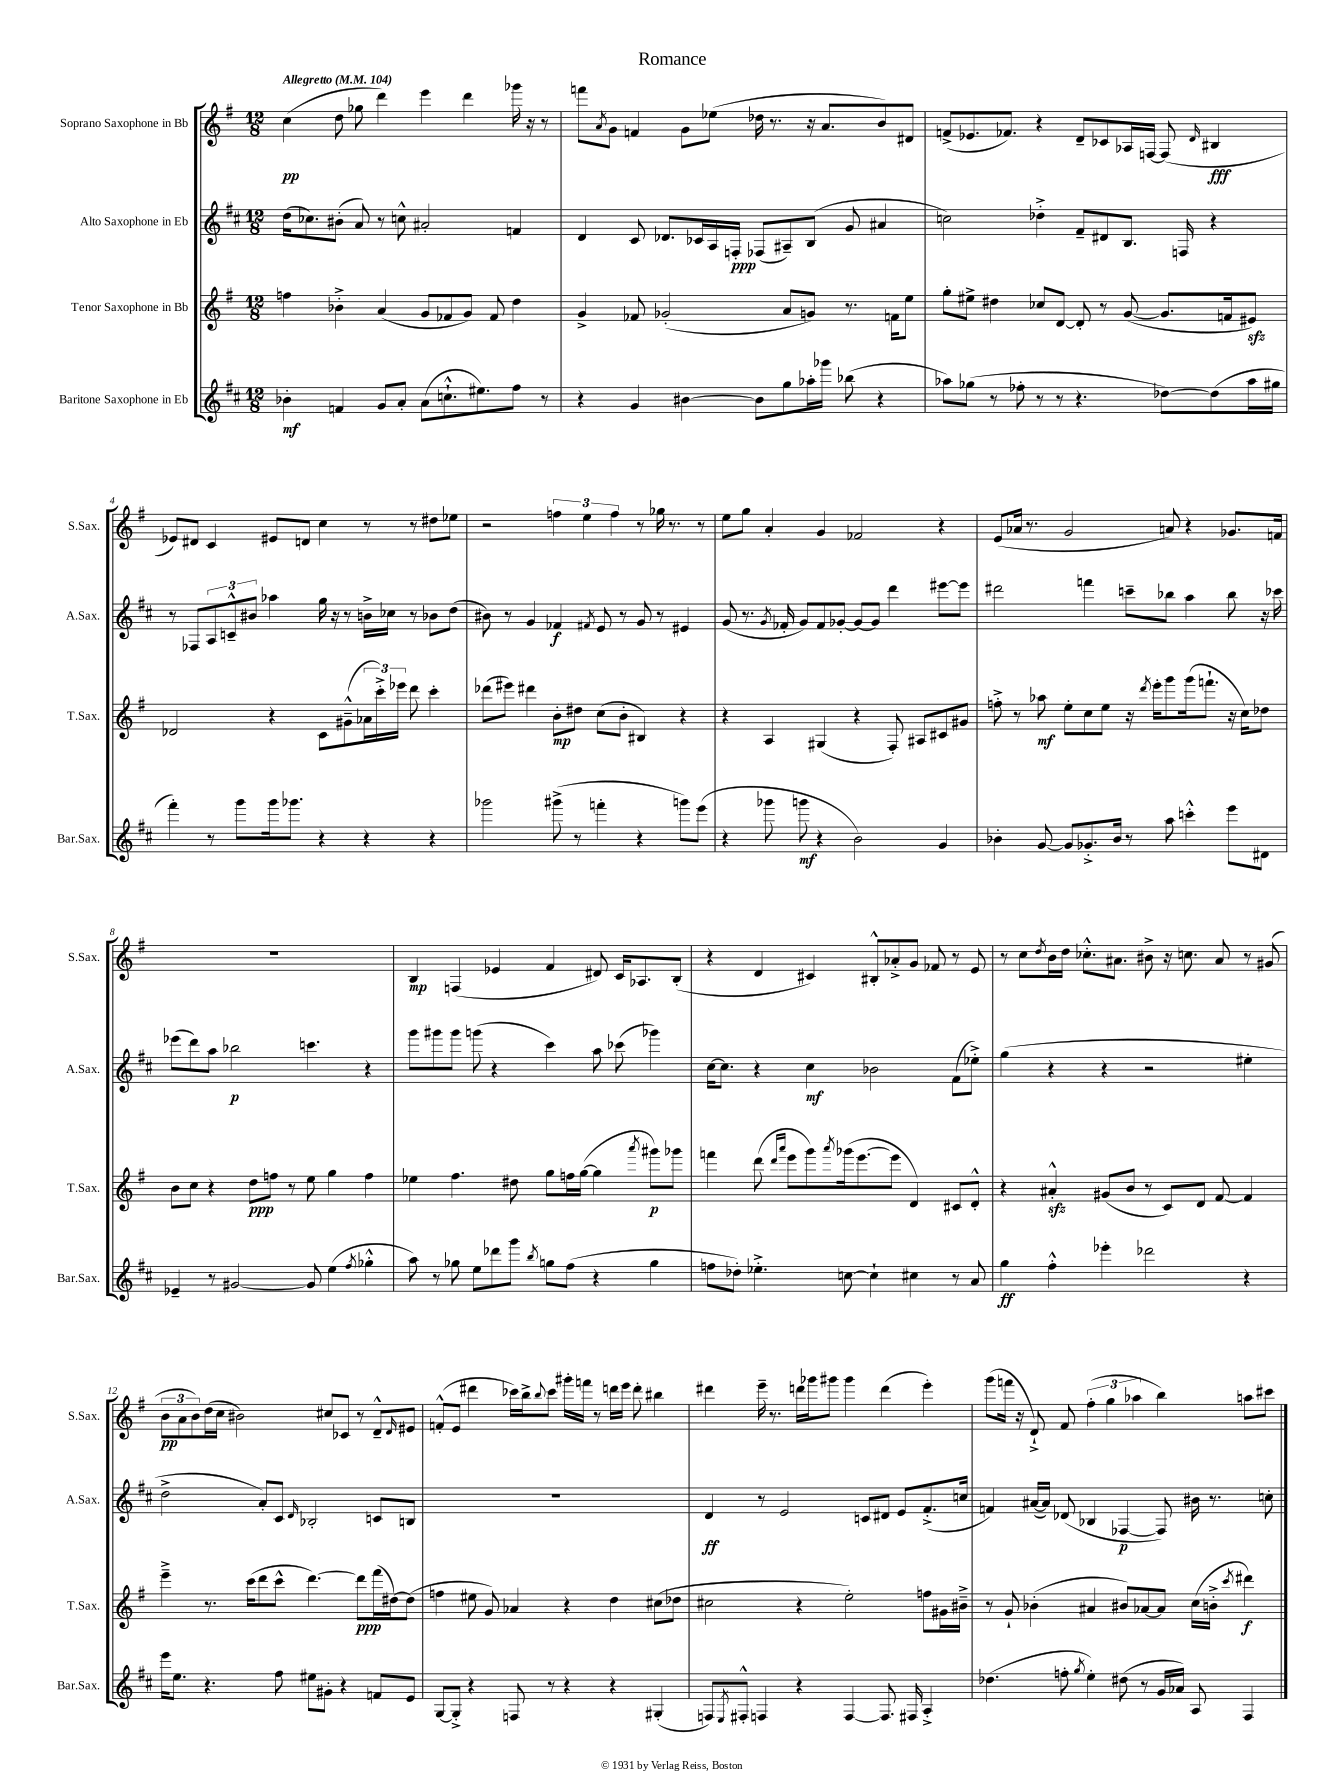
\header { title = "Romance" }
<<
\new StaffGroup <<
\new Staff = "s0" \with { instrumentName = "Soprano Saxophone in Bb" shortInstrumentName = "S.Sax." } {
    \clef treble \key g \major \numericTimeSignature \time 12/8 \tempo "Allegretto" 4 = 104
    c''4\pp( d''8 ges''8 d'''4) e'''4 d'''4 ges'''16 r16 r8 |
    f'''8 \acciaccatura { a'8 } g'8 f'4 g'8 ees''8( des''16 r8. r16 a'8. b'8) dis'8 |
    f'8->( ees'8. fes'8.) r4 d'8-- ces'8 aes16 f16~ f8( \grace { d'16 } bis4\fff |
    ees'8) dis'8 c'4 eis'8 d'8 c''4 r8 r8 dis''8 ees''8 |
    r2 \tuplet 3/2 { f''4 e''4 f''4 } r8 ges''16 r8. r8 |
    e''8 g''8 a'4-. g'4 fes'2 r4 |
    e'8( aes'16 r8. g'2 a'8) r4 ges'8. f'16 |
    R1. |
    b4\mp f4( ees'4 fis'4 dis'8) c'16 aes8. b8-.( |
    r4 d'4 cis'4) bis8-.-^ aes'8-.-> g'8 fes'8 r8 e'8 |
    r8 c''8 \acciaccatura { d''8 } b'16 d''16 ces''8.-.-^ ais'8. bis'8-> r16 c''8. ais'8 r8 gis'8( |
    \tuplet 3/2 { b'8\pp a'8 b'8) } d''16( c''16 bis'2) cis''8 ces'8 r8 d'8---^ \grace { d'16 } eis'8 |
    f'8-.-^( e'8 dis'''4 ces'''16) b''16-> \appoggiatura { b''8 } ces'''8 gis'''16-. f'''16 r8 d'''16 e'''16 d'''8-. bis''4 |
    dis'''4 e'''16-- r8. d'''16 ges'''16 gis'''8 gis'''4 d'''4( e'''4-.) |
    g'''8( f'''16 r16 d'8-!->) fis'8 \tuplet 3/2 { fis''4-.( g''4 aes''4 } b''4) a''8 cis'''8 \bar "|." |
}
\new Staff = "s1" \with { instrumentName = "Alto Saxophone in Eb" shortInstrumentName = "A.Sax." } {
    \clef treble \key d \major \numericTimeSignature \time 12/8
    d''16( ces''8.) bis'8-.( a'8) r8 c''8-^ ais'2-. f'4 |
    d'4 cis'8 des'8. ces'16 a16 f16-.\ppp fes8( ais8--) b8( g'8 ais'4 |
    c''2) des''4-.-> fis'8-- dis'8 b8. f16 r4 |
    r8 fes8 \tuplet 3/2 { a8 c'8---^ bis'8 } aes''4 g''16 r16 r8 b'16-> ces''16 r8 bes'8 d''8( |
    bis'8) r8 g'4 fes'4\f \acciaccatura { fis'8 } e'8 r8 g'8 r8 eis'4 |
    g'8( r8. \acciaccatura { g'8 } fes'16-. g'8) fes'8 ges'8~-. ges'8~ ges'8 d'''4 eis'''8~ eis'''8 |
    dis'''2 f'''4 c'''8-- bes''8 a''4 bes''8 r16 ces'''16 |
    ees'''8( d'''8) a''8 bes''2\p c'''4. r4 |
    g'''8 gis'''8 gis'''8 g'''8( r4 cis'''4) a''8 ces'''8( ges'''4) |
    cis''16~ cis''8. r4 cis''4\mf bes'2 fis'8( ees''8-.->) |
    g''4( r4 r4 r2 eis''4-. |
    d''2-> a'8-.) cis'8 \grace { d'16 } bes2-. c'8 b8 |
    R1. |
    d'4\ff r8 e'2 c'8 dis'8 e'8 fis'8.-.->( c''16 |
    f'4) ais'16~( ais'16) des'8( bes4 fes4~\p fes8) bis'16 r8. c''8-. \bar "|." |
}
\new Staff = "s2" \with { instrumentName = "Tenor Saxophone in Bb" shortInstrumentName = "T.Sax." } {
    \clef treble \key g \major \numericTimeSignature \time 12/8
    f''4 bes'4-.-> a'4( g'8 fes'8 g'8) fes'8 d''4 |
    g'4-> fes'8 ges'2-.( a'8 g'8) r8. f'16 e''8 |
    g''8-. eis''8-> dis''4 ces''8 d'8~ d'8-. r8 g'8~( g'8. f'16 eis'8\sfz) |
    des'2 r4 c'8 gis'8---^( \tuplet 3/2 { aes'16 c'''16-.->) ees'''16 } d'''8 c'''4-. |
    des'''8( eis'''8) dis'''4 b'8-.\mp dis''8 c''8( b'8-. bis4) r4 |
    r4 a4 gis4( r4 fis8-.) ais8 cis'8 gis'8 |
    f''8-.-> r8 aes''8\mf e''8-. c''8 e''8 r16 \acciaccatura { d'''8 } e'''16-. g'''8 g'''16( f'''8.-! r16 c''16) des''8 |
    b'8 c''8 r4 d''8\ppp f''8 r8 e''8 g''4 f''4 |
    ees''4 fis''4. dis''8 g''8 f''16 g''16~( g''4 \acciaccatura { a'''8 } gis'''8\p) ges'''8 |
    f'''4 d'''8( \grace { d'''16 a'''16 } e'''8 g'''8) \acciaccatura { a'''8 } ges'''16( e'''8.~ e'''8 d'4) cis'8 d'8-.-^ |
    r4 ais'4-.-^\sfz gis'8( b'8 r8 c'8) d'8 fis'8~ fis'4 |
    e'''4---> r8. c'''16( d'''8 c'''8-^ d'''4.~) d'''8\ppp fis'''16( dis''16~) dis''8( |
    f''4 eis''8 g'8) aes'4 r4 d''4 cis''8( des''8 |
    cis''2 r4 e''2-.) f''8 gis'16 bis'16---> |
    r8 g'8-! bes'4-.( ais'4 bis'8) aes'8~ aes'8 c''16( b'16-.-> \acciaccatura { c'''8 } dis'''4\f) \bar "|." |
}
\new Staff = "s3" \with { instrumentName = "Baritone Saxophone in Eb" shortInstrumentName = "Bar.Sax." } {
    \clef treble \key d \major \numericTimeSignature \time 12/8
    bes'4-.\mf f'4 g'8 a'8-. a'8( c''8.-!-^ eis''8.) fis''8 r8 |
    r4 g'4 bis'4~ bis'8 g''8 aes''16-. ges'''16 bes''8( r4 |
    aes''8) ges''8( r8 fes''8-. r8 r8 r4. des''8~) des''8( aes''16 gis''16 |
    fis'''4-.) r8 g'''8 g'''16 ges'''8. r4 r4 r4 |
    ges'''2 gis'''8->( r8 f'''4-. r4 g'''8) e'''8( |
    r4 ges'''8 g'''8\mf r4 b'2) g'4 |
    bes'4-. g'8~ g'8 ges'8.-.-> bes'16 r8 a''8 c'''4-.-^ e'''8 dis'8 |
    ees'4-- r8 gis'2~ gis'8 e''4( \acciaccatura { fis''8 } ges''4-.-^ |
    a''8) r8 ges''8 e''8 des'''8 g'''8 \acciaccatura { b''8 } g''8 fis''8( r4 g''4 |
    f''8 des''8-.) ees''4.-.-> c''8~ c''4-! cis''4 r8 a'8 |
    g''4\ff fis''4-.-^ ees'''4-. des'''2 r4 |
    e'''16 e''8. r4. fis''8 eis''8 gis'8-. r4 f'8 e'8 |
    g8~ g8-.-> r4 f8 r8 r4 r4 gis4-.( |
    f8) \acciaccatura { e8 } fis8-.-^ f4 r4 f4~ f8. fis16 a4-.-> |
    des''4.( f''8-. \acciaccatura { g''8 } e''4-.) dis''8( r8 g'16 aes'16) a8 fis4 \bar "|." |
}
>>
>>
